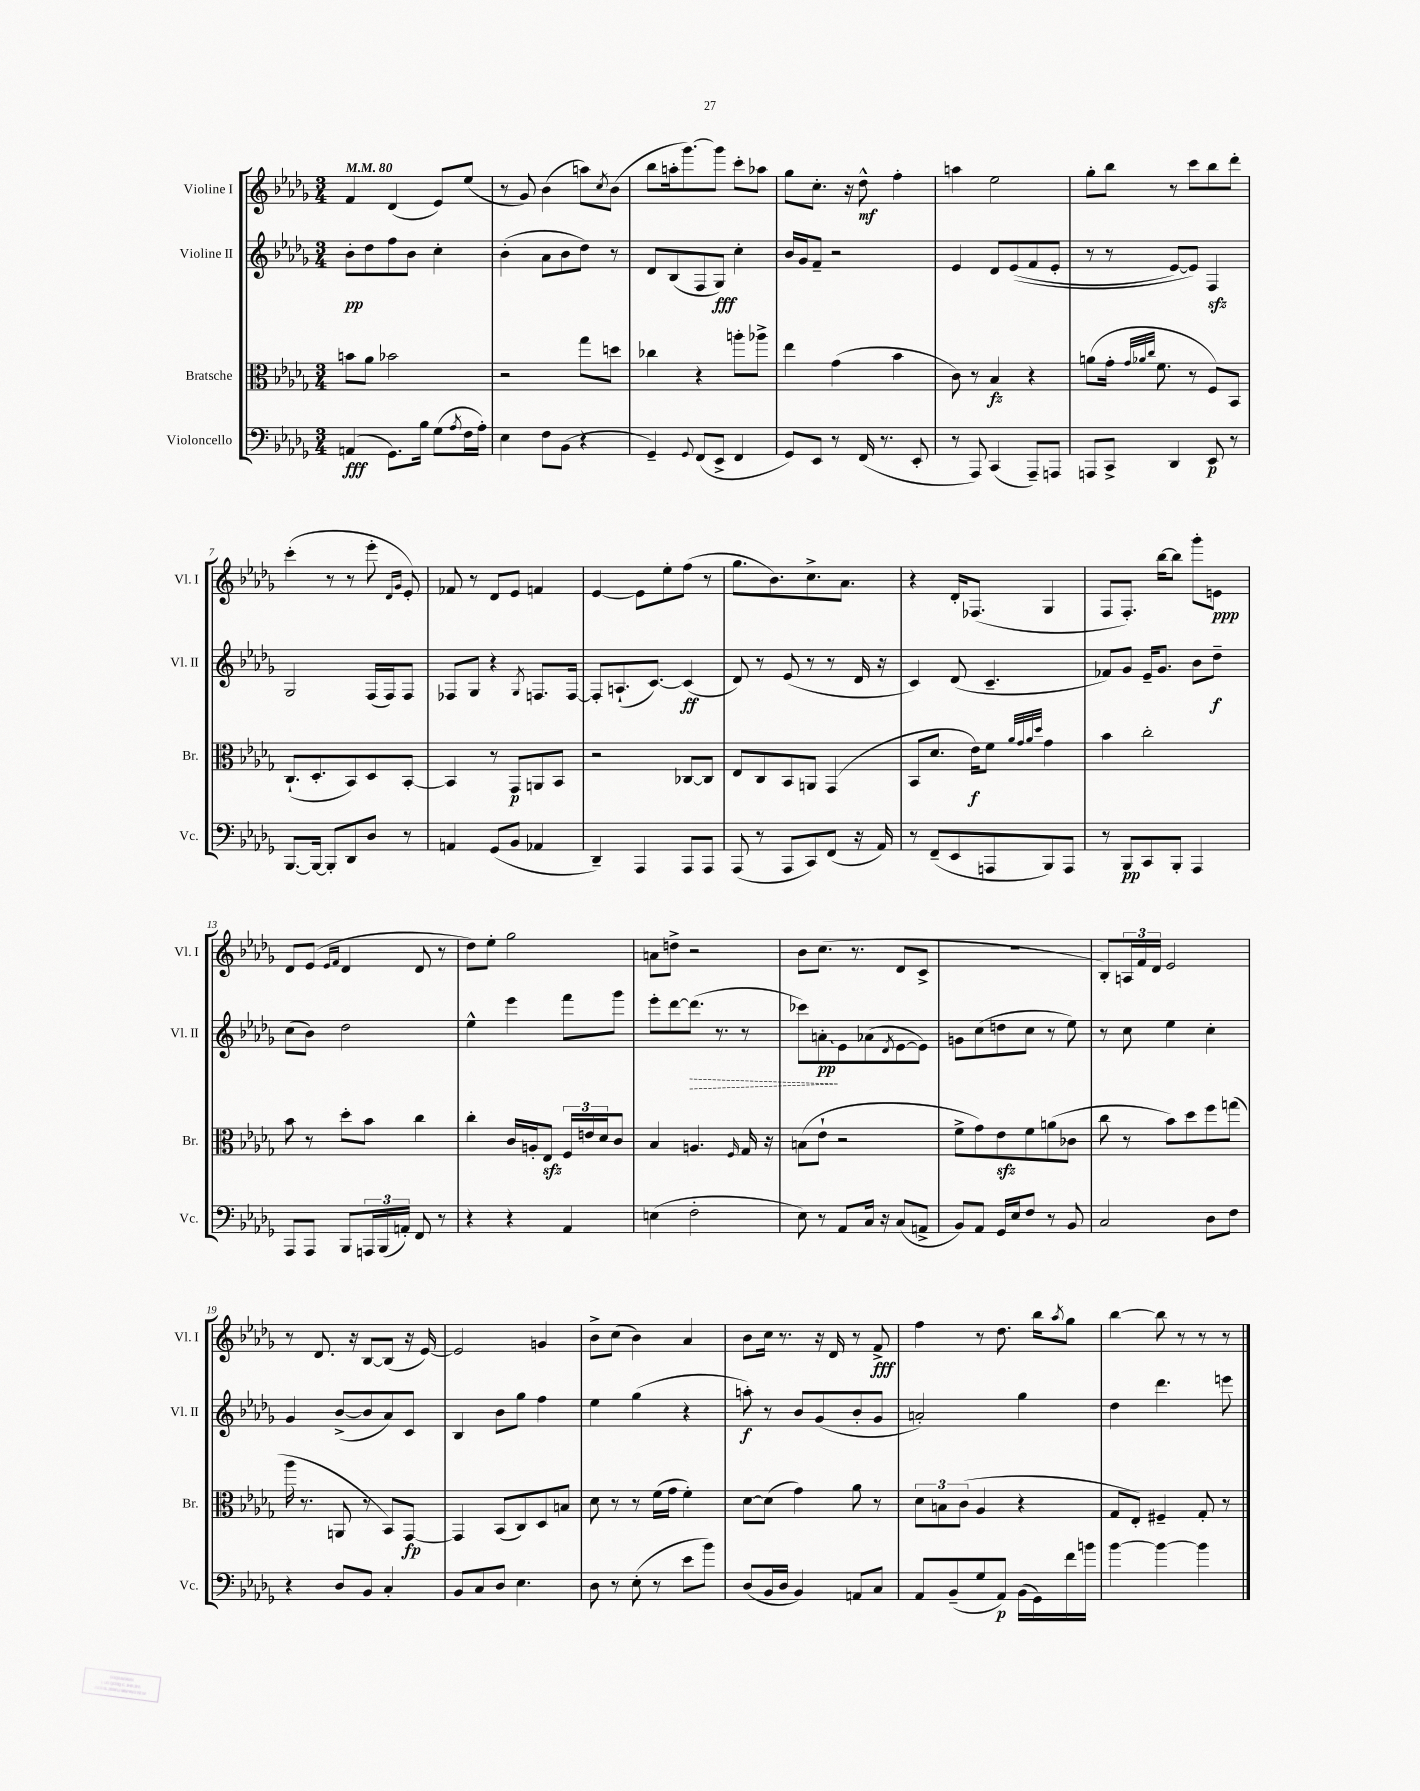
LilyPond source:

<<
\new StaffGroup <<
\new Staff = "s0" \with { instrumentName = "Violine I" shortInstrumentName = "Vl. I" } {
    \clef treble \key des \major \numericTimeSignature \time 3/4 \tempo 4 = 80
    f'4 des'4( ees'8) ees''8( |
    r8 ges'8) bes'4( a''8) \acciaccatura { c''8 } bes'8( |
    bes''8 a''16-. ges'''8.~) ges'''8 c'''8-. aes''8 |
    ges''8 c''8.-. r16 des''8-^\mf f''4-. |
    a''4 ees''2 |
    ges''8-. bes''8 r8 c'''8 bes''8 des'''8-. |
    c'''4-.( r8 r8 ees'''8-. \grace { des'16 ges'16 } ees'8-.) |
    fes'8 r8 des'8 ees'8 f'4 |
    ees'4~ ees'8 ees''8-. f''8( r8 |
    ges''8. bes'8.) c''8.-> aes'8. |
    r4 des'16-. fes8.( ges4 |
    f8 f8.-.) bes''16~ bes''8 ges'''8-. e'8\ppp |
    des'8 ees'8( \grace { ees'16 f'16 } des'4 des'8 r8 |
    des''8) ees''8-. ges''2 |
    a'8 d''8-> r2 |
    bes'8 c''8.( r8. des'8 c'8-> |
    R2. |
    bes8-.) \tuplet 3/2 { a16 f'16 des'16 } ees'2 |
    r8 des'8. r16 bes8~ bes8( r16 ees'16~) |
    ees'2 g'4 |
    bes'8-> c''8( bes'4) aes'4 |
    bes'8 c''16 r8. r16 des'16 r8 f'8->\fff |
    f''4 r8 des''8. bes''16 \acciaccatura { aes''8 } ges''8 |
    bes''4~ bes''8 r8 r8 r8 \bar "|." |
}
\new Staff = "s1" \with { instrumentName = "Violine II" shortInstrumentName = "Vl. II" } {
    \clef treble \key des \major \numericTimeSignature \time 3/4
    bes'8-.\pp des''8 f''8 bes'8 c''4-. |
    bes'4-.( aes'8 bes'8 des''8) r8 |
    des'8 bes8( f8 ges8\fff) c''4-. |
    bes'16 ges'16 f'8-- r2 |
    ees'4 des'8 ees'8(\( f'8 ees'8-. |
    r8 r8 ees'8~) ees'8\) f4\sfz |
    ges2 f16( f16) f8 |
    fes8 ges8 r4 \acciaccatura { ges8 } f8. f16~ |
    f8-. a8.-!( c'8.~) c'4\ff( |
    des'8) r8 ees'8( r8 r8 des'16 r16 |
    c'4) des'8( c'4.-- |
    fes'8) ges'8 ees'16-- ges'8. bes'8 des''8--\f |
    c''8( bes'8) des''2 |
    ees''4-^ ees'''4 f'''8 ges'''8 |
    ees'''8-. des'''8~ \once \override Hairpin.style = #'dashed-line des'''8.\>( r8. r8 |
    ces'''8) \once \override Glissando.style = #'zigzag a'8-.\glissando\pp\! ees'8 aes'8( \acciaccatura { des'8 } ees'8~ ees'8) |
    g'8 c''8( d''8 c''8 r8 ees''8) |
    r8 c''8 ees''4 c''4-. |
    ges'4 bes'8~->( bes'8 aes'8) c'8 |
    bes4 bes'8 ges''8 f''4 |
    ees''4 ges''4( r4 |
    a''8-.\f) r8 bes'8 ges'8( bes'8-. ges'8 |
    a'2-.) ges''4 |
    des''4 des'''4. e'''8 \bar "|." |
}
\new Staff = "s2" \with { instrumentName = "Bratsche" shortInstrumentName = "Br." } {
    \clef alto \key des \major \numericTimeSignature \time 3/4
    b'8 aes'8 bes'2 |
    r2 ges''8 d''8 |
    ces''4 r4 a''8-. aes''8-> |
    ees''4 ges'4( bes'4 |
    c'8) r8 bes4\fz r4 |
    a'8( ges'16-. \grace { ges'32 aes'32 c''32 } f'8. r8 f8) bes,8 |
    c8.-!( des8.-. bes,8) des8 bes,8~-. |
    bes,4 r8 ges,8\p a,8 bes,8 |
    r2 ces8~ ces8 |
    ees8 c8 bes,8 a,8 ges,4( |
    bes,8 des'8. ees'16\f) f'8 \grace { aes'32 ges'32 aes'32 des''32 } ges'4 |
    bes'4 c''2-. |
    bes'8 r8 des''8-. bes'8 c''4 |
    c''4-. c'16 a16-. ees8\sfz \tuplet 3/2 { f16 e'16 des'16 } c'8 |
    bes4 a4. \grace { f16 } ges16 r16 |
    b8( ees'8-! r2 |
    f'8-> ges'8) ees'8\sfz f'8 a'8( ces'8 |
    c''8 r8 bes'8) des''8 f''8 g''8( |
    aes''16 r8. a,8 r8 bes,8) ges,8~\fp |
    ges,4 bes,8( c8) des8 b8 |
    des'8 r8 r8 f'16( ges'16 f'4-.) |
    des'8~ des'8( ges'4) aes'8 r8 |
    \tuplet 3/2 { des'8 b8 c'8( } aes4 r4 |
    ges8 ees8-.) fis4-- ges8-. r8 \bar "|." |
}
\new Staff = "s3" \with { instrumentName = "Violoncello" shortInstrumentName = "Vc." } {
    \clef bass \key des \major \numericTimeSignature \time 3/4
    a,4\fff( ges,8.) bes16 ges8( \acciaccatura { aes8 } f16 aes16-.) |
    ees4 f8 bes,8( r4 |
    ges,4--) \appoggiatura { ges,8 } f,8( ees,8-> f,4 |
    ges,8) ees,8 r8 f,16( r8. ees,8-. |
    r8 aes,,8) c,4( aes,,8--) a,,8 |
    a,,8 c,8-> des,4 ees,8\p r8 |
    bes,,8.~ bes,,16~ bes,,8-. des,8 des8 r8 |
    a,4 ges,8( bes,8 aes,4 |
    des,4--) aes,,4 aes,,8 aes,,8 |
    aes,,8( r8 aes,,8 c,8) f,8( r16 aes,16) |
    r8 f,8--( ees,8 a,,8 bes,,8) a,,8 |
    r8 bes,,8\pp c,8 bes,,8-. aes,,4 |
    aes,,8 aes,,8 bes,,8 \tuplet 3/2 { a,,16 bes,,16( a,16-.) } f,8 r8 |
    r4 r4 aes,4 |
    e4( f2-. |
    ees8) r8 aes,8 c16 r16 c8( a,8-> |
    bes,8) aes,8 ges,16 ees16 f8 r8 bes,8 |
    c2 des8 f8 |
    r4 des8 bes,8 c4-. |
    bes,8 c8 des8 ees4. |
    des8 r8 ees8-.( r8 ees'8 bes'8) |
    des8( bes,16 des16 bes,4) a,8 c8 |
    aes,8 bes,8--( ges8 aes,8\p) bes,16( ges,16) f'16 b'16 |
    bes'4~ bes'4~ bes'4 \bar "|." |
}
>>
>>
